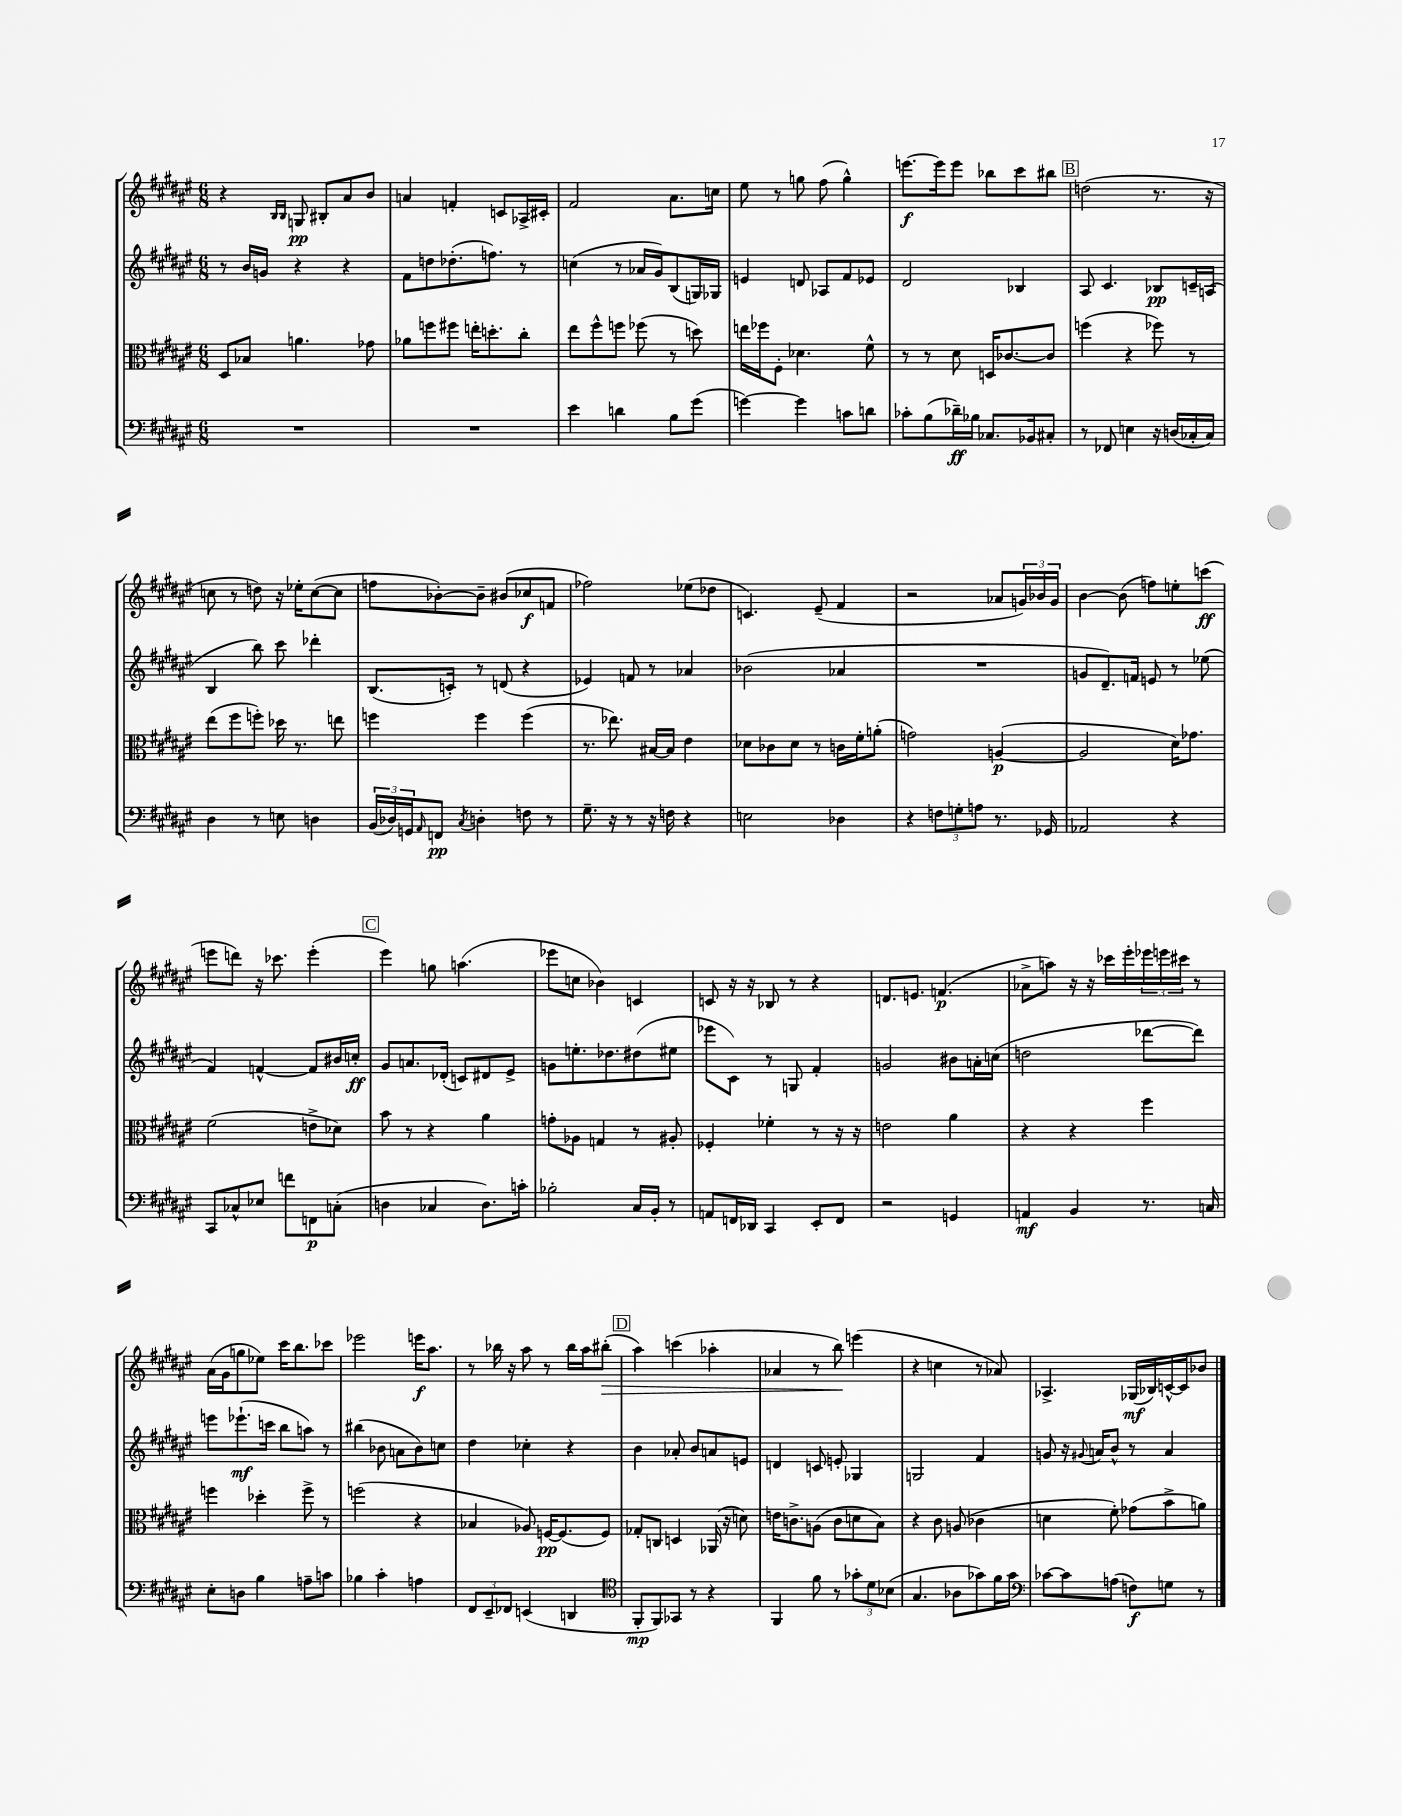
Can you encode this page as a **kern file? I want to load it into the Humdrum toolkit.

**kern	**kern	**kern	**kern
*staff4	*staff3	*staff2	*staff1
*clefF4	*clefC3	*clefG2	*clefG2
*k[f#c#g#d#a#e#]	*k[f#c#g#d#a#e#]	*k[f#c#g#d#a#e#]	*k[f#c#g#d#a#e#]
*M6/8	*M6/8	*M6/8	*M6/8
2.r	8D#/L	8r	4r
.	8B-/J	16b/LL	.
.	.	16g/JJ	.
.	.	.	16qqB/LL
.	.	.	16qqB/JJ
.	4.a\	4r	8G/
.	.	.	8B#'/L
.	.	4r	8a#/
.	8g-\	.	8b/J
=	=	=	=
2.r	8a-\L	8f#\L	4a/
.	8ff\	8dd\	.
.	8ff#\J	(8.dd-'\	4f'/
.	16ee'\LK	.	.
.	8.dd'\	8.ff\J)	.
.	.	.	8c/L
.	8cc#'\J	8r	16A-^/L
.	.	.	16c#'/JJ
=	=	=	=
4e#\	8ee#\L	(4cc\	2f#/
.	8ff#^^\	.	.
4d\	8ff\J	8r	.
.	(8ff-\	16a-/LL	.
.	.	16g#/J)	.
8B\L	8r	(8B/	8.a#\L
(8g#\J	8dd\)	16G/L)	.
.	.	16G-/JJ	16cc\Jk
=	=	=	=
[4g\)	16ee\LL	4e/	8ee#\
.	16ff-\J	.	.
.	8F#'\J	.	8r
4g\]	4.d-\	8d/	8gg\
.	.	8A-/L	(8ff#\
8c\L	.	8f#/	4gg^^\)
8d\J	8f#^^\	8e-/J	.
=	=	=	=
8c-'\L	8r	2d#/	[8.eee\L
(8B\	8r	.	.
.	.	.	16eee\]k
16d-~\L)	8d#\	.	8eee\J
16B-\JJ	.	.	.
8.C-/L	16D/LK	.	8bb-\L
.	[8.c-/	.	.
.	.	4B-/	8ccc#\
16BB-/k	.	.	.
8C#'/J	8c-/]J	.	8bb#\J
=	=	=	=
8r	(4ff\	8A#/	(2dd\
8FF-/	.	4.c#/	.
4E\	4r	.	.
16r	8ff-\)	8B-/L	8.r
(16D/LL	.	.	.
16C-'/	8r	16c~/L	.
16C-/JJ)	.	(16A/JJ	16r
=	=	=	=
4D#\	(8ee#\L	4B/	8cc\
.	8ff#\	.	8r
8r	8ff'\J)	8bb\)	8dd\)
8E\	16dd-\	8ccc#\	16r
.	8.r	.	16ee-'\LK
4D\	.	4ddd-'\	([8cc\
.	8ee\	.	8cc\]J
=	=	=	=
(24BB/LL	4ff\	(8.B/L	8ff\L
24D-/)	.	.	.
24GG/J	.	.	.
16qqAA#/	.	.	.
8FF/J	.	.	[8b-'\)
.	.	16c'/Jk)	.
8qC#/	.	.	.
4D'\	4ff\	8r	8b-~\]J
.	.	(8d/	(8b#/L
8F\	(4ff\	4r	8cc-/
8r	.	.	8f/J
=	=	=	=
8.G#~\	8.r	4e-/)	2ff-\)
16r	8.ee-\)	.	.
8r	.	8f/	.
16r	[16B#/LL	8r	.
16F\	16B#/]JJ	.	.
4r	4e#\	4a-/	(8ee-\L
.	.	.	8dd-\J
=	=	=	=
2E\	8d-\L	(2b-\	4.c/)
.	8c-\	.	.
.	8d-\J	.	.
.	8r	.	(8e#~/
4D-\	16c\LL	4a-/	4f#/
.	16f#'\J	.	.
.	(8a'\J	.	.
=	=	=	=
4r	2g\)	2.r	2r
12F\L	.	.	.
12G'\	.	.	.
12A\J	.	.	.
8.r	([4A/	.	8a-/L
.	.	.	24g/L)
.	.	.	24b-/
16GG-/	.	.	.
.	.	.	24g/JJ
=	=	=	=
2AA-/	2A/]	8g/L	[4b\
.	.	8.d#~/)	.
.	.	.	(8b\]
.	.	16f/Jk	.
.	.	8e/	8ff\L)
4r	16d#\LK)	8r	8ee'\
.	8.g-\J	.	.
.	.	(8ee-\	(8ccc\J
=	=	=	=
8CC#/L	(2f#\	4f#/)	8eee\L
8C-^^/	.	.	8ddd\J)
8E-/J	.	[4f^^/	16r
.	.	.	8.ccc-\
8f\L	.	.	.
8FF\	8e^\L	8f/]L	(4eee'\
(8C'\J	8d-\J)	16b#/L	.
.	.	16cc'/JJ	.
=	=	=	=
4D\	8b\	8g#/L	4eee#\)
.	8r	8.a/	.
4C-/	4r	.	8gg\
.	.	(16d-'/Jk	.
.	.	8c/L)	(4.aa\
8.D\L)	4a#\	8d#/	.
.	.	8e#^/J	.
16c'\Jk	.	.	.
=	=	=	=
2B-'\	8g'\L	8g\L	8eee-\L
.	8A-\J	8.ee'\	8cc\J
.	4G/	.	4b-\)
.	.	8.dd-\	.
16C#/LL	8r	(8dd#\	4c/
16BB'/JJ	.	.	.
8r	8A#'/	8ee#\J	.
=	=	=	=
8AA/L	4F-'/	8eee-\L	8c/
16FF/L	.	8c#\J)	16r
16DD-/JJ	.	.	16r
4CC#/	4f-'\	8r	8B-/
.	.	8G/	8r
8EE#'/L	8r	4f#'/	4r
8FF/J	16r	.	.
.	16r	.	.
=	=	=	=
2r	2e\	2g/	8.d/L
.	.	.	8.e/J
.	.	.	(4.f/
4GG/	4a#\	8b#\L	.
.	.	16a'\L	.
.	.	(16cc\JJ	.
=	=	=	=
4AA/	4r	2dd\	8a-^\L
.	.	.	8aa\J)
4BB/	4r	.	16r
.	.	.	16r
.	.	.	16ccc-\LL
.	.	.	16eee#'\
8.r	4ff#\	[8ddd-\L	24eee-\
.	.	.	24eee\
.	.	.	24ccc#\JJ
.	.	8ddd-\]J)	8r
16C/	.	.	.
=	=	=	=
8E#'\L	4ff\	8eee\L	(16a#\LL
.	.	.	16g#\J
8D\J	.	(8.eee-`\	8gg\
4B\	4dd-'\	.	8ee-\J)
.	.	16ccc\Jk	.
.	.	8bb\L	16ccc#\LK
.	.	.	8.bb\
8A~\L	8ff^\	8aa\J)	.
8c\J	8r	8r	8ccc-\J
=	=	=	=
4B-\	(2ff\	(4bb#\	2eee-\
4c#'\	.	8b-\	.
.	.	8a\L	.
4A\	4r	8b-\)	16eee\LK
.	.	.	8.aa#\J
.	.	8cc\J	.
=	=	=	=
12FF#/L	4B-/	4dd#\	8r
12EE#~/	.	.	.
.	.	.	16bb-\
12FF-/J	.	.	.
.	.	.	16r
(4EE/	8A-/)	4cc-'\	8aa#\
.	[16F/LK	.	8r
.	(8.F/]	.	.
4DD/	.	4r	16bb-\LL
.	.	.	16aa#\J
.	8F/J)	.	(8bb#'\J
=	=	=	=
*clefC4	*	*	*
8FF#'/L	8G-'/L	4b\	4aa#\)
8FF#/)	8C/J	.	.
8GG-/J	4D/	8a-'/	(4ccc\
8r	.	8b/L	.
4r	(16AA-/	8a/	4aa-'\
.	16r	.	.
.	8d\)	8e/J	.
=	=	=	=
4FF#/	16e\LK	4d/	4a-/
.	8.c^\	.	.
8f#\	(8A\J	8c/	8r
8r	8c\L	8e'/	8bb\)
12g-'\L	8d\	4G-/	(4eee\
12d#\	.	.	.
.	8B\J)	.	.
(12B-\J	.	.	.
=	=	=	=
4.G#/	4r	2G/	4r
.	8c#\	.	4cc\
8A-\L	(8A/	.	.
8g-\)	4c-\	4f#/	8r
16f#\L	.	.	8a-/)
16g-\JJ	.	.	.
=	=	=	=
*clefF4	*	*	*
[8c-\L	4d\	8g/	4.A-^/
8c-\]	.	16r	.
.	.	8qqg#/	.
.	.	16a/LK	.
(8A\J	8f#'\)	8b^^/J	.
8F\L)	(8g-\L	8r	(16G-/LL
.	.	.	16B-/)
8G\J	8b^\	4a/	[16c^^/
.	.	.	16c/]J
8r	8a\J)	.	8b-/J
==	==	==	==
*-	*-	*-	*-
